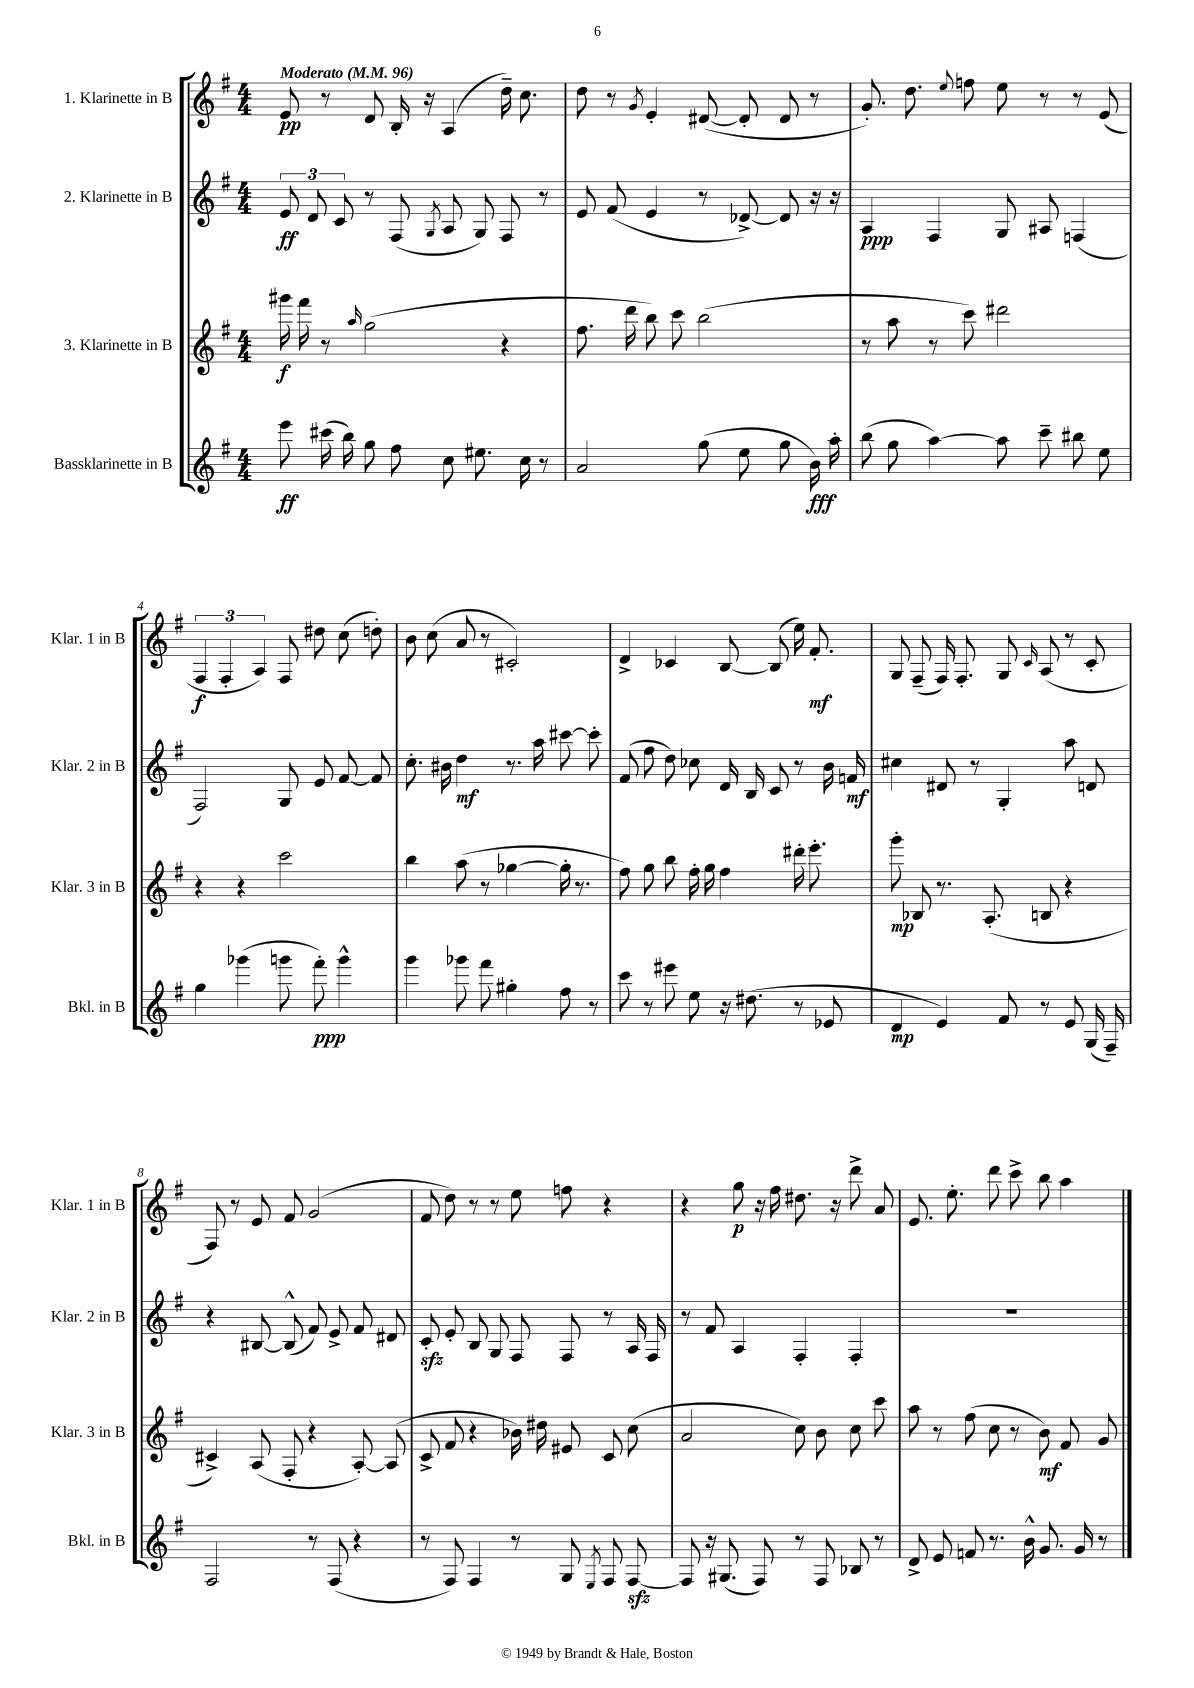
<<
\new StaffGroup <<
\new Staff = "s0" \with { instrumentName = "1. Klarinette in B" shortInstrumentName = "Klar. 1 in B" } {
    \clef treble \key g \major \numericTimeSignature \time 4/4 \tempo "Moderato" 4 = 96
    \autoBeamOff e'8\pp r8 d'8 b16-. r16 a4( d''16--) c''8. |
    d''8 r8 \acciaccatura { g'8 } e'4-. dis'8~( dis'8-. dis'8 r8 |
    g'8.-.) d''8. \appoggiatura { e''8 } f''8 e''8 r8 r8 e'8( |
    \tuplet 3/2 { fis4\f fis4-. a4) } fis8 dis''8 c''8( d''8-.) |
    b'8 c''8( a'8 r8 cis'2-.) |
    d'4-> ces'4 b8~ b8( e''16) fis'8.-.\mf |
    g8 fis8--( fis16) fis8.-. g8 \grace { c'16 } a8( r8 c'8-. |
    fis8) r8 e'8 fis'8 g'2( |
    fis'8 d''8) r8 r8 e''8 f''8 r4 |
    r4 g''8\p r16 fis''16 dis''8. r16 d'''8-> a'8 |
    e'8. e''8.-. d'''8 c'''8-> b''8 a''4 \bar "|." |
}
\new Staff = "s1" \with { instrumentName = "2. Klarinette in B" shortInstrumentName = "Klar. 2 in B" } {
    \clef treble \key g \major \numericTimeSignature \time 4/4
    \autoBeamOff \tuplet 3/2 { e'8\ff d'8 c'8 } r8 fis8( \acciaccatura { g8 } a8 g8) fis8 r8 |
    e'8 fis'8( e'4 r8 des'8~->) des'8 r16 r16 |
    a4\ppp fis4 g8 ais8 f4( |
    fis2) g8 e'8 fis'8~ fis'8 |
    c''8.-. bis'16 d''4\mf r8. a''16 cis'''8~ cis'''8-. |
    fis'8( fis''8 d''8) ces''8 d'16 b16 c'8 r8 b'16 f'16\mf |
    cis''4 dis'8 r8 g4-. a''8 d'8 |
    r4 bis8~ bis8-^( fis'8) e'8-> fis'8 dis'8 |
    c'8-.\sfz e'8-. b8 g8 fis8 fis8 r8 a16 fis16 |
    r8 fis'8 a4 fis4-. fis4-. |
    R1 \bar "|." |
}
\new Staff = "s2" \with { instrumentName = "3. Klarinette in B" shortInstrumentName = "Klar. 3 in B" } {
    \clef treble \key g \major \numericTimeSignature \time 4/4
    \autoBeamOff gis'''16\f fis'''16 r8 \grace { a''16 } g''2( r4 |
    fis''8. d'''16 b''8) c'''8 b''2( |
    r8 a''8 r8 c'''8) dis'''2 |
    r4 r4 c'''2 |
    b''4 a''8( r8 ges''4~ ges''16-. r8. |
    fis''8) g''8 b''8 fis''16-. g''16 fis''4 dis'''16-. e'''8.-. |
    g'''8-.\mp bes8 r8. a8.-.( b8 r4 |
    cis'4->) a8( fis8-. r4 a8~-.) a8( |
    c'8-> fis'8 r4 bes'16) dis''16 eis'8 c'8 c''8( |
    a'2 c''8) b'8 c''8 c'''8 |
    a''8 r8 fis''8( c''8 r8 b'8\mf) fis'8 g'8 \bar "|." |
}
\new Staff = "s3" \with { instrumentName = "Bassklarinette in B" shortInstrumentName = "Bkl. in B" } {
    \clef treble \key g \major \numericTimeSignature \time 4/4
    \autoBeamOff e'''8\ff cis'''16( b''16) g''8 fis''8 c''8 eis''8. c''16 r8 |
    a'2 g''8( e''8 g''8 b'16\fff) a''16-. |
    b''8( g''8 a''4~) a''8 c'''8-- bis''8 e''8 |
    g''4 ges'''4( g'''8 fis'''8-.\ppp) g'''4-^ |
    g'''4 ges'''8 fis'''8 gis''4-. fis''8 r8 |
    c'''8 r8 eis'''8 e''8 r16 dis''8.( r8 ees'8 |
    d'4\mp e'4) fis'8 r8 e'8 g16( fis16--) |
    fis2 r8 fis8( r4 |
    r8 fis8) fis4 r8 g8 \acciaccatura { e8 } fis8 fis8~\sfz |
    fis8 r16 gis8.( fis8) r8 fis8 bes8 r8 |
    d'8-> e'8 f'8 r8. b'16-^ g'8. g'16 r8 \bar "|." |
}
>>
>>
